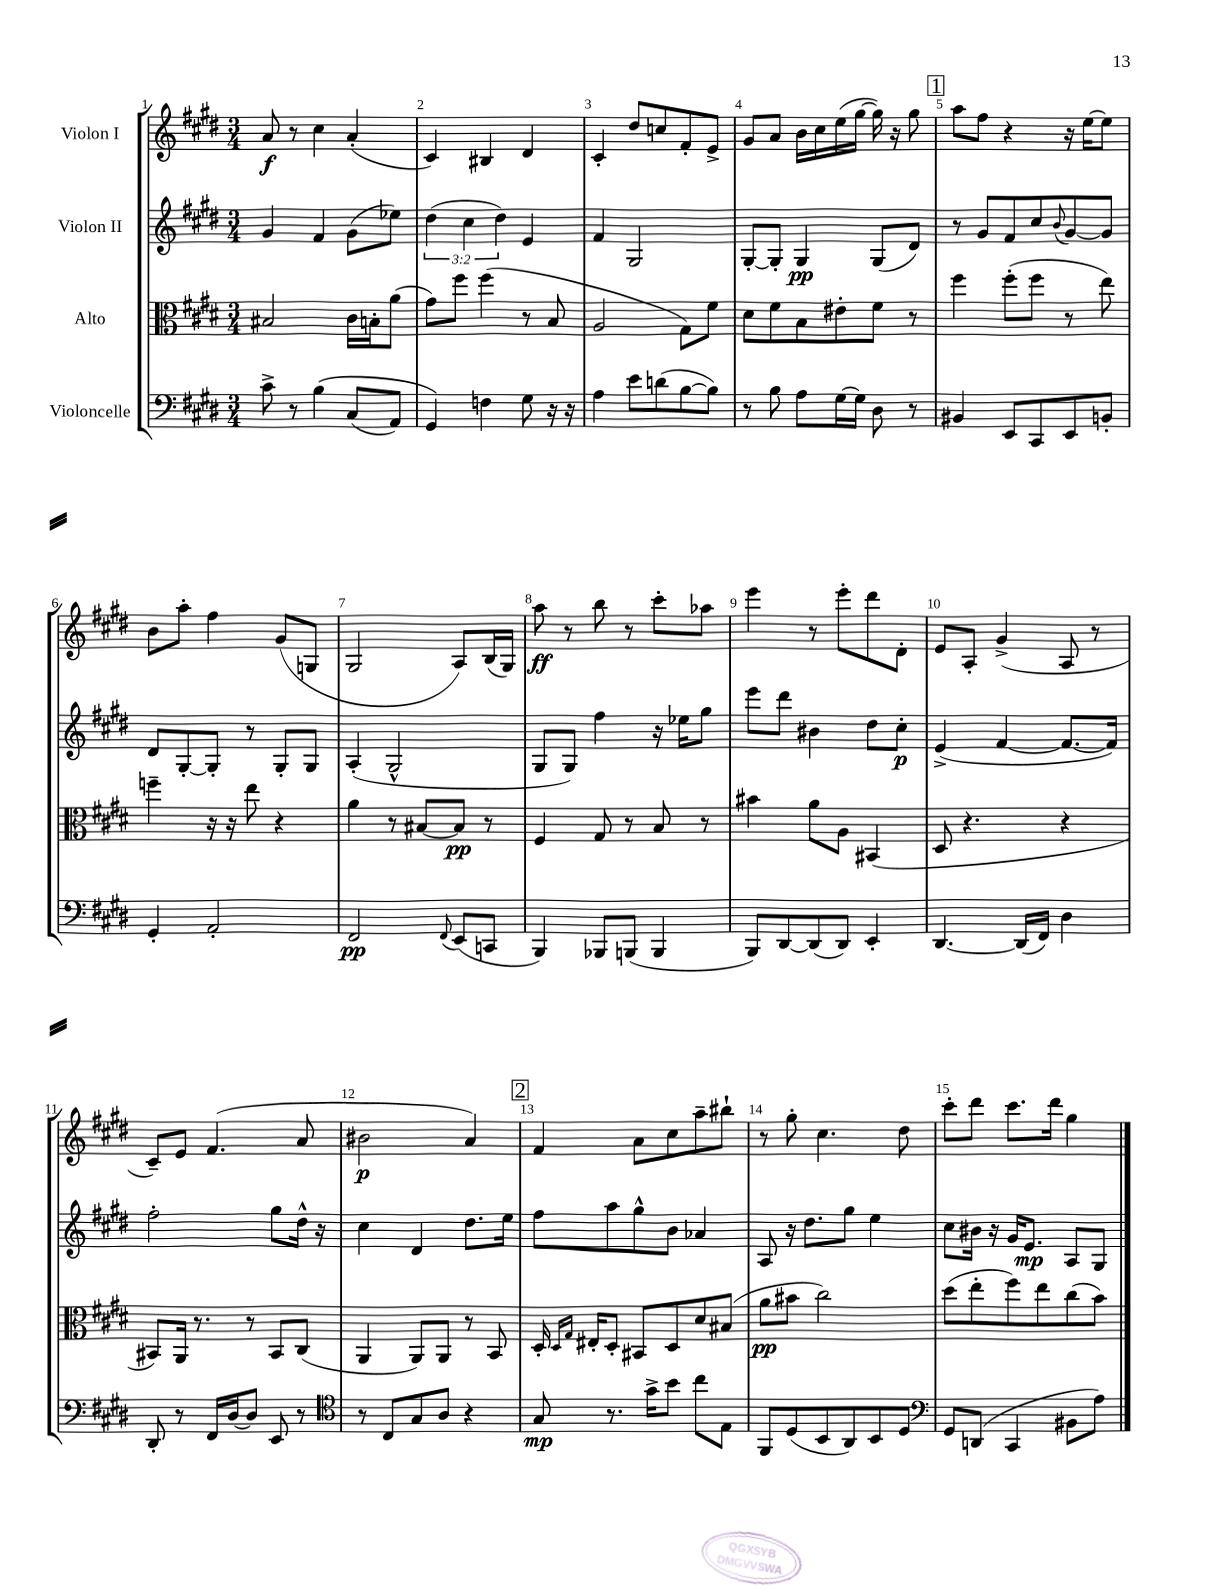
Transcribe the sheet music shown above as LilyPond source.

<<
\new StaffGroup <<
\new Staff = "s0" \with { instrumentName = "Violon I" } {
    \clef treble \key e \major \numericTimeSignature \time 3/4
    a'8\f r8 cis''4 a'4-.( |
    cis'4) bis4 dis'4 |
    cis'4-. dis''8 c''8 fis'8-. e'8-> |
    gis'8 a'8 b'16 cis''16 e''16( gis''16~ gis''16) r16 gis''8 |
    \mark \markup { \box "1" } a''8 fis''8 r4 r16 e''16~ e''8 |
    b'8 a''8-. fis''4 gis'8( g8 |
    gis2 a8) b16( gis16) |
    a''8\ff r8 b''8 r8 cis'''8-. aes''8 |
    e'''4 r8 e'''8-. dis'''8 dis'8-. |
    e'8 a8-. gis'4->( a8 r8 |
    cis'8--) e'8 fis'4.( a'8 |
    bis'2\p a'4) |
    \mark \markup { \box "2" } fis'4 a'8 cis''8 a''8-- bis''8-! |
    r8 gis''8-. cis''4. dis''8 |
    cis'''8-. dis'''8 cis'''8. dis'''16 gis''4 \bar "|." |
}
\new Staff = "s1" \with { instrumentName = "Violon II" } {
    \clef treble \key e \major \numericTimeSignature \time 3/4 \override Staff.TupletNumber.text = #tuplet-number::calc-fraction-text
    gis'4 fis'4 gis'8( ees''8) |
    \tuplet 3/2 { dis''4( cis''4 dis''4) } e'4 |
    fis'4 gis2 |
    gis8~-. gis8-. gis4\pp gis8( dis'8) |
    \mark \markup { \box "1" } r8 gis'8 fis'8 cis''8 \appoggiatura { b'8 } gis'8~ gis'8 |
    dis'8 gis8~-. gis8-. r8 gis8-. gis8 |
    a4-.( gis2-^ |
    gis8 gis8) fis''4 r16 ees''16 gis''8 |
    e'''8 dis'''8 bis'4 dis''8 cis''8-.\p |
    e'4->( fis'4~ fis'8.~ fis'16) |
    fis''2-. gis''8 dis''16-^ r16 |
    cis''4 dis'4 dis''8. e''16 |
    \mark \markup { \box "2" } fis''8 a''8 gis''8-^ b'8 aes'4 |
    a8 r16 dis''8. gis''8 e''4 |
    cis''8 bis'16 r16 gis'16 e'8.\mp a8 gis8 \bar "|." |
}
\new Staff = "s2" \with { instrumentName = "Alto" } {
    \clef alto \key e \major \numericTimeSignature \time 3/4
    bis2 cis'16 b16-. a'8( |
    gis'8) fis''8 fis''4( r8 b8 |
    a2 gis8) fis'8 |
    dis'8 fis'8 b8 eis'8-. fis'8 r8 |
    \mark \markup { \box "1" } fis''4 fis''8-.( fis''8 r8 e''8) |
    f''4-- r16 r16 e''8 r4 |
    a'4 r8 bis8~ bis8\pp r8 |
    fis4 gis8 r8 b8 r8 |
    bis'4 a'8 a8 bis,4( |
    dis8 r4. r4 |
    bis,8) a,16 r8. r8 bis,8 cis8( |
    a,4 a,8) a,8 r8 b,8 |
    \mark \markup { \box "2" } dis16-. \grace { dis16 gis16 } eis16-. dis8-. bis,8 dis8 dis'8 bis8( |
    a'8\pp bis'8 cis''2) |
    dis''8( e''8-. fis''8) e''8 cis''8( b'8) \bar "|." |
}
\new Staff = "s3" \with { instrumentName = "Violoncelle" } {
    \clef bass \key e \major \numericTimeSignature \time 3/4
    cis'8-> r8 b4\( cis8( a,8) |
    gis,4\) f4 gis8 r16 r16 |
    a4 e'8 d'8( b8~ b8) |
    r8 b8 a8 gis16~ gis16 dis8 r8 |
    \mark \markup { \box "1" } bis,4 e,8 cis,8 e,8 b,8-. |
    gis,4-. a,2-. |
    fis,2\pp \appoggiatura { fis,8 } e,8( c,8 |
    b,,4) bes,,8 b,,8( b,,4 |
    b,,8) dis,8~ dis,8( dis,8) e,4-. |
    dis,4.~ dis,16( fis,16) dis4 |
    dis,8-. r8 fis,16 dis16~ dis8 e,8 r8 |
    \clef tenor r8 cis8 gis8 a8 r4 |
    \mark \markup { \box "2" } gis8\mp r8. gis'16-> b'8 cis''8 e8 |
    fis,8 dis8( b,8 a,8) b,8 dis8 |
    \clef bass gis,8 d,8( cis,4 bis,8 a8) \bar "|." |
}
>>
>>
\layout { \context { \Score \override BarNumber.break-visibility = ##(#f #t #t) barNumberVisibility = #all-bar-numbers-visible } }
